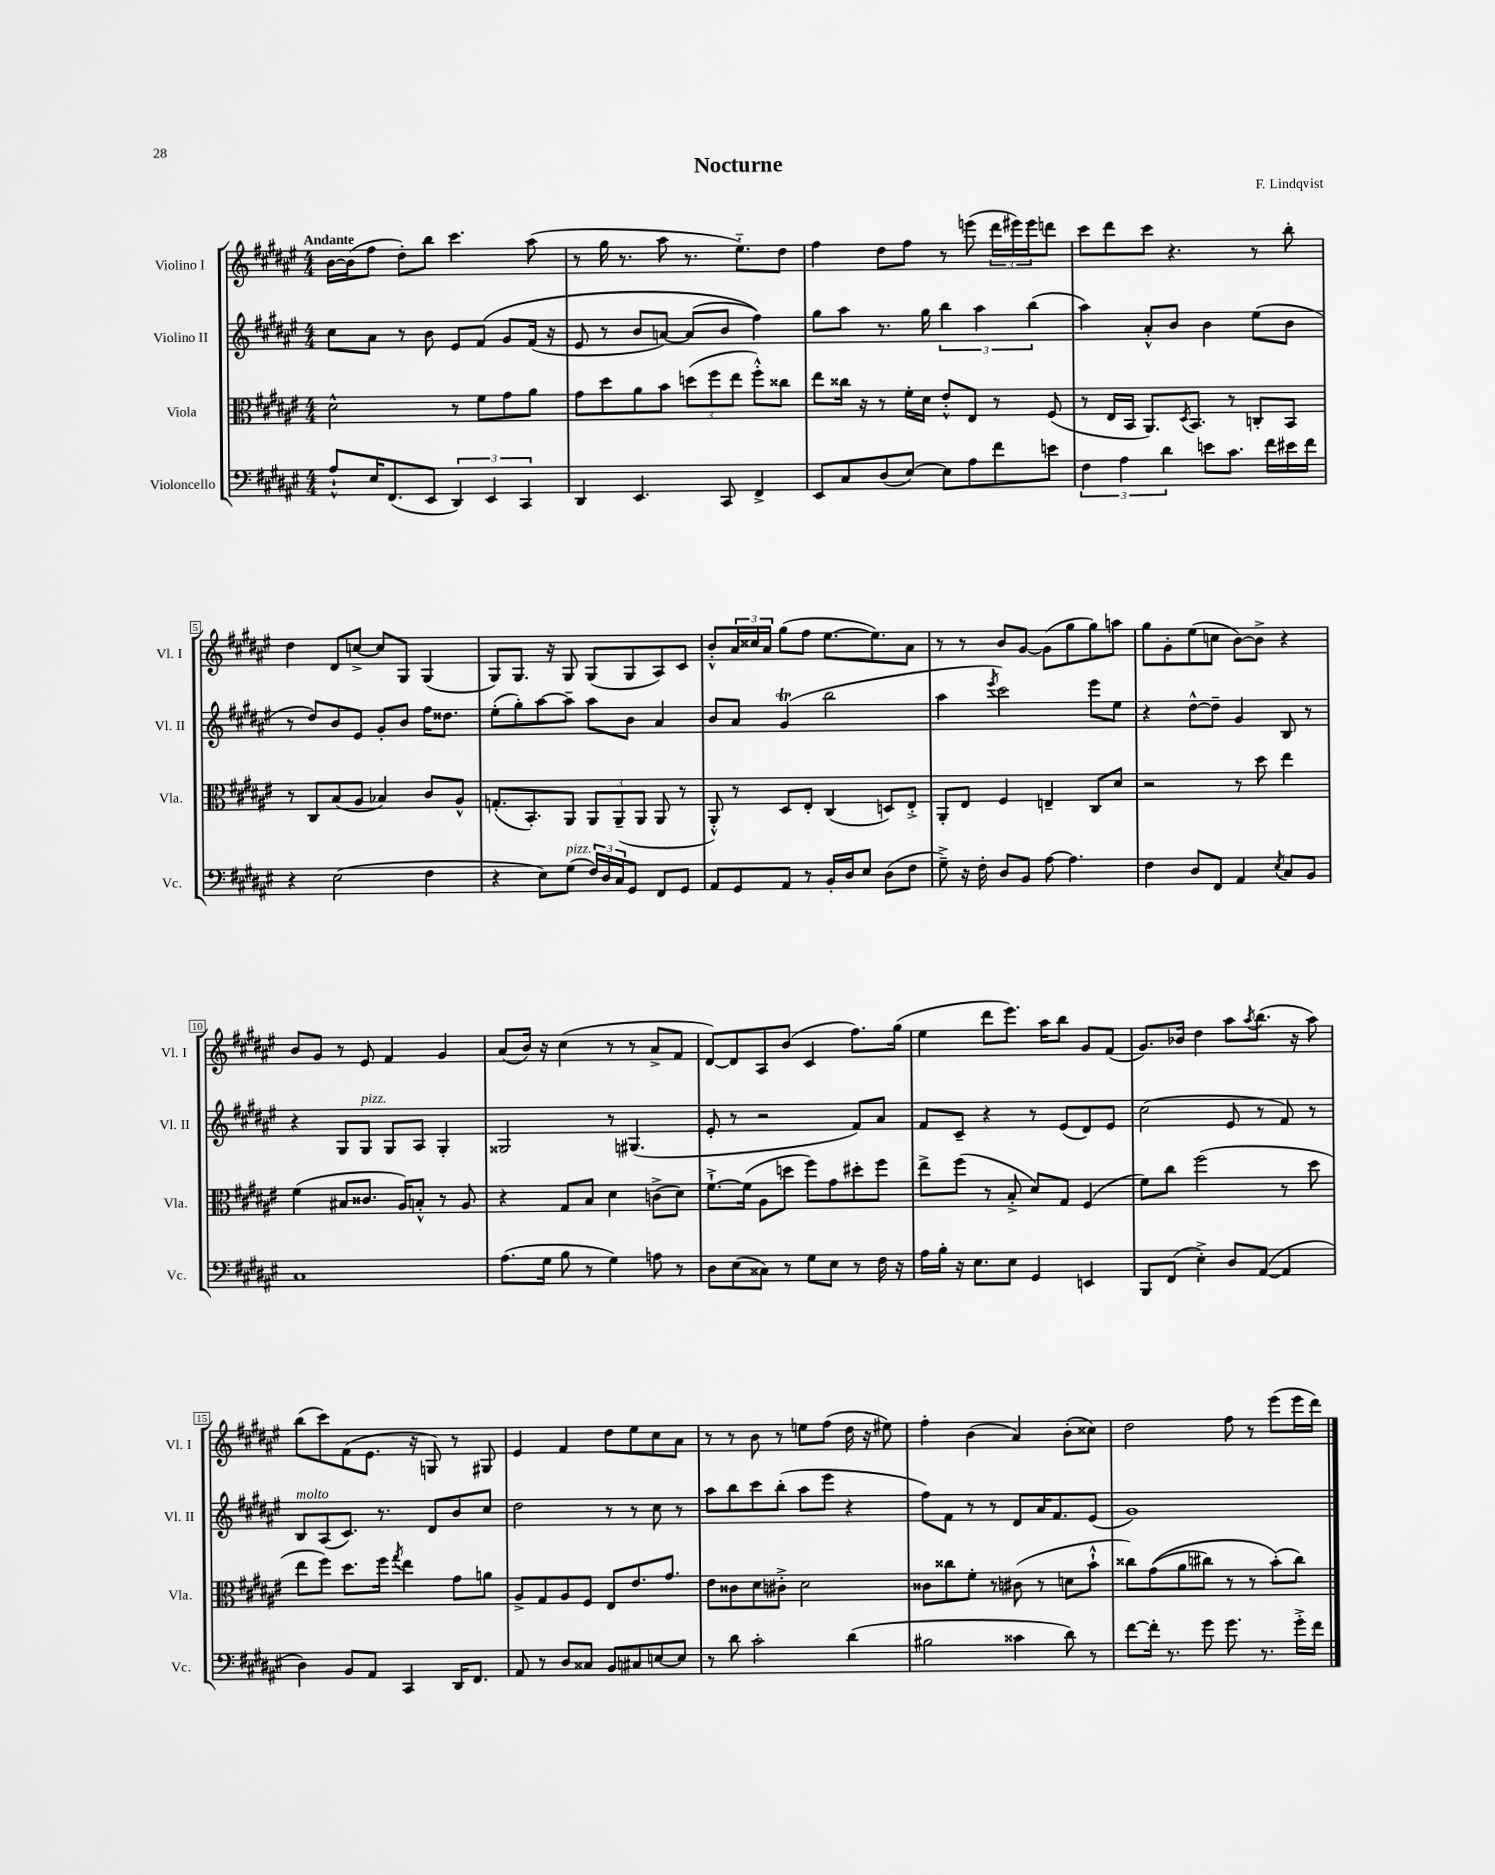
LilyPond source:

\header { title = "Nocturne" composer = "F. Lindqvist" }
<<
\new StaffGroup <<
\new Staff = "s0" \with { instrumentName = "Violino I" shortInstrumentName = "Vl. I" } {
    \clef treble \key fis \major \numericTimeSignature \time 4/4 \tempo "Andante"
    b'16~ b'16( fis''8 dis''8-.) b''8 cis'''4. ais''8( |
    r8 gis''16 r8. ais''8 r8. eis''8.-_) dis''8 |
    fis''4 dis''8 fis''8 r8 e'''8( \tuplet 3/2 { dis'''16 eis'''16) eis'''16 } d'''8 |
    cis'''8 dis'''8 cis'''8 r4. r8 b''8-. |
    dis''4 dis'8 c''8~-> c''8 gis8 gis4( |
    gis8) gis8. r16 gis8 gis8( gis8 ais8) cis'8 |
    b'8-.-^ \tuplet 3/2 { ais'16 cisis''16 ais'16 } gis''8( fis''8 eis''8.~ eis''8.) ais'8 |
    r8 r8 b'8 gis'8~ gis'8( gis''8 gis''8) a''8 |
    gis''8 gis'8-. eis''8( c''8 b'8~) b'8-> r4 |
    b'8 gis'8 r8 eis'8 fis'4 gis'4 |
    ais'8( b'16) r16 cis''4( r8 r8 ais'8-> fis'8 |
    dis'8~) dis'8 ais8 b'8( cis'4 fis''8.) gis''16( |
    eis''4 dis'''8 eis'''8.) ais''16 b''8 gis'8 fis'8( |
    gis'8.) bes'16 dis''4 ais''8 \acciaccatura { ais''8 } b''8.( r16 ais''8) |
    b''8( cis'''8) fis'8( eis'8. r16 g8) r8 gis8 |
    eis'4 fis'4 dis''8 eis''8 cis''8 ais'8 |
    r8 r8 b'8 r8 e''8 fis''8( dis''16 r16 eis''8) |
    fis''4-. b'4( ais'4) b'8-.( cisis''8) |
    dis''2 fis''8 r8 eis'''8( eis'''16 dis'''16) \bar "|." |
}
\new Staff = "s1" \with { instrumentName = "Violino II" shortInstrumentName = "Vl. II" } {
    \clef treble \key fis \major \numericTimeSignature \time 4/4
    cis''8 ais'8 r8 b'8 eis'8 fis'8\( gis'8 fis'16( r16 |
    eis'8 r8 b'8 a'8~) a'8( b'8 fis''4)\) |
    gis''8 ais''8 r8. gis''16 \tuplet 3/2 { b''4 ais''4 b''4( } |
    ais''4) ais'8-.-^ b'8 b'4 eis''8( b'8 |
    r8 dis''8) b'8 eis'8 gis'8-. b'8 fis''16 disis''8. |
    eis''8-.( gis''8-.) ais''8~ ais''8-- ais''8 b'8 ais'4 |
    b'8 ais'8 gis'4\trill( b''2 |
    ais''4 \acciaccatura { eis'''8 } cis'''2) eis'''8 eis''8 |
    r4 dis''8~-^ dis''8-- gis'4 b8 r8 |
    r4 gis8 gis8^\markup { \italic "pizz." } gis8 ais8 gis4-. |
    gisis2 r8 gis4.( |
    eis'8-. r8 r2 fis'8) ais'8 |
    fis'8 cis'8-- r4 r8 eis'8( dis'8) eis'8 |
    cis''2( eis'8 r8 fis'8) r8 |
    b8^\markup { \italic "molto" } ais8( cis'8.) r8. dis'8 b'8 cis''8 |
    dis''2 r8 r8 cis''8 r8 |
    ais''8 b''8 cis'''8 b''8-.( ais''8 eis'''8 r4 |
    fis''8) fis'8 r8 r8 dis'8 ais'16 fis'8. eis'8( |
    gis'1) \bar "|." |
}
\new Staff = "s2" \with { instrumentName = "Viola" shortInstrumentName = "Vla." } {
    \clef alto \key fis \major \numericTimeSignature \time 4/4
    dis'2-^ r8 fis'8 gis'8 ais'8 |
    gis'8 dis''8 ais'8 b'8 \tuplet 3/2 { d''8( fis''8 eis''8 } fis''8-.-^) cisis''8 |
    eis''8 cisis''16 r16 r8 fis'16-. dis'16 eis'8-.-^ eis8 r8 fis8( |
    r8 eis16 b,16 ais,8.) \acciaccatura { dis8 } b,8. r8 c8-. b,8 |
    r8 cis8 b8( ais8 bes4) cis'8 ais8-^ |
    g8.-.( b,8.-.) ais,8 \tuplet 3/2 { ais,8 ais,8--( ais,8 } ais,8 r8 |
    ais,8-.-^) r8 dis8 eis8-. cis4( d8) eis8-.-> |
    ais,8-. eis8 fis4 e4-- cis8 dis'8 |
    r2 r8 dis''8 eis''4 |
    fis'4( bis8 cisis'8. ais16) b8-.-^ r8 ais8 |
    r4 gis8 b8 dis'4 c'8->( dis'8) |
    fis'8.~-!-> fis'16( ais8 d''8 fis''8) gis'8 dis''8-. fis''8 |
    eis''8-> fis''8( r8 b8-.-> dis'8) gis8 fis4( |
    fis'8) cis''8 fis''2( r8 dis''8 |
    eis''8 fis''8) dis''8. fis''16 \acciaccatura { gis''8 } eis''4 gis'8 a'8 |
    ais8-> gis8 ais8 fis8 eis8 eis'8. gis'8. |
    eis'8 cisis'8 dis'8 cis'8-.-> dis'2 |
    cisis'8 cisis''8 fis'8-. r8 cis'8( r8 d'8 b'8-!-^ |
    cisis''8) gis'8(\( ais'8 cis''8) r8 r8 b'8-.(\) cis''8) \bar "|." |
}
\new Staff = "s3" \with { instrumentName = "Violoncello" shortInstrumentName = "Vc." } {
    \clef bass \key fis \major \numericTimeSignature \time 4/4
    ais8-!-^ eis16 fis,8.( eis,8 \tuplet 3/2 { dis,4) eis,4 cis,4 } |
    dis,4 eis,4. cis,8 fis,4-> |
    eis,8 cis8 dis8( eis8~) eis8 ais8 fis'8 e'8 |
    \tuplet 3/2 { fis4 ais4 dis'4 } e'8 cis'8. fis'16 eis'16 fis'16 |
    r4 eis2( fis4 |
    r4 eis8) gis8^\markup { \italic "pizz." }( \tuplet 3/2 { fis16) dis16 cis16 } gis,8 fis,8 gis,8 |
    ais,8 gis,8 ais,8 r8 b,16-. dis16 eis8 dis8( fis8 |
    gis8--->) r16 fis16-. dis8 b,8 ais8~ ais4. |
    fis4 dis8 fis,8 ais,4 \acciaccatura { eis8 } cis8 b,8 |
    cis1 |
    ais8.( gis16 b8 r8 gis4) a8 r8 |
    dis8 eis8( cisis8) r8 gis8 eis8 r8 fis16 r16 |
    ais16 b16-. r16 eis8. eis8 gis,4 e,4 |
    b,,8 fis,8( eis4-.->) dis8 ais,8~( ais,4 |
    dis4) b,8 ais,8 cis,4 dis,16 fis,8. |
    ais,8 r8 dis8 cisis8 b,8 cis8 e8~ e8 |
    r8 dis'8 cis'2-. dis'4( |
    bis2 cisis'4 dis'8) r8 |
    fis'8~ fis'16-. r8. gis'8 gis'8. r8. gis'16-.-> fis'16 \bar "|." |
}
>>
>>
\layout { \context { \Score \override BarNumber.stencil = #(make-stencil-boxer 0.1 0.3 ly:text-interface::print) } }
